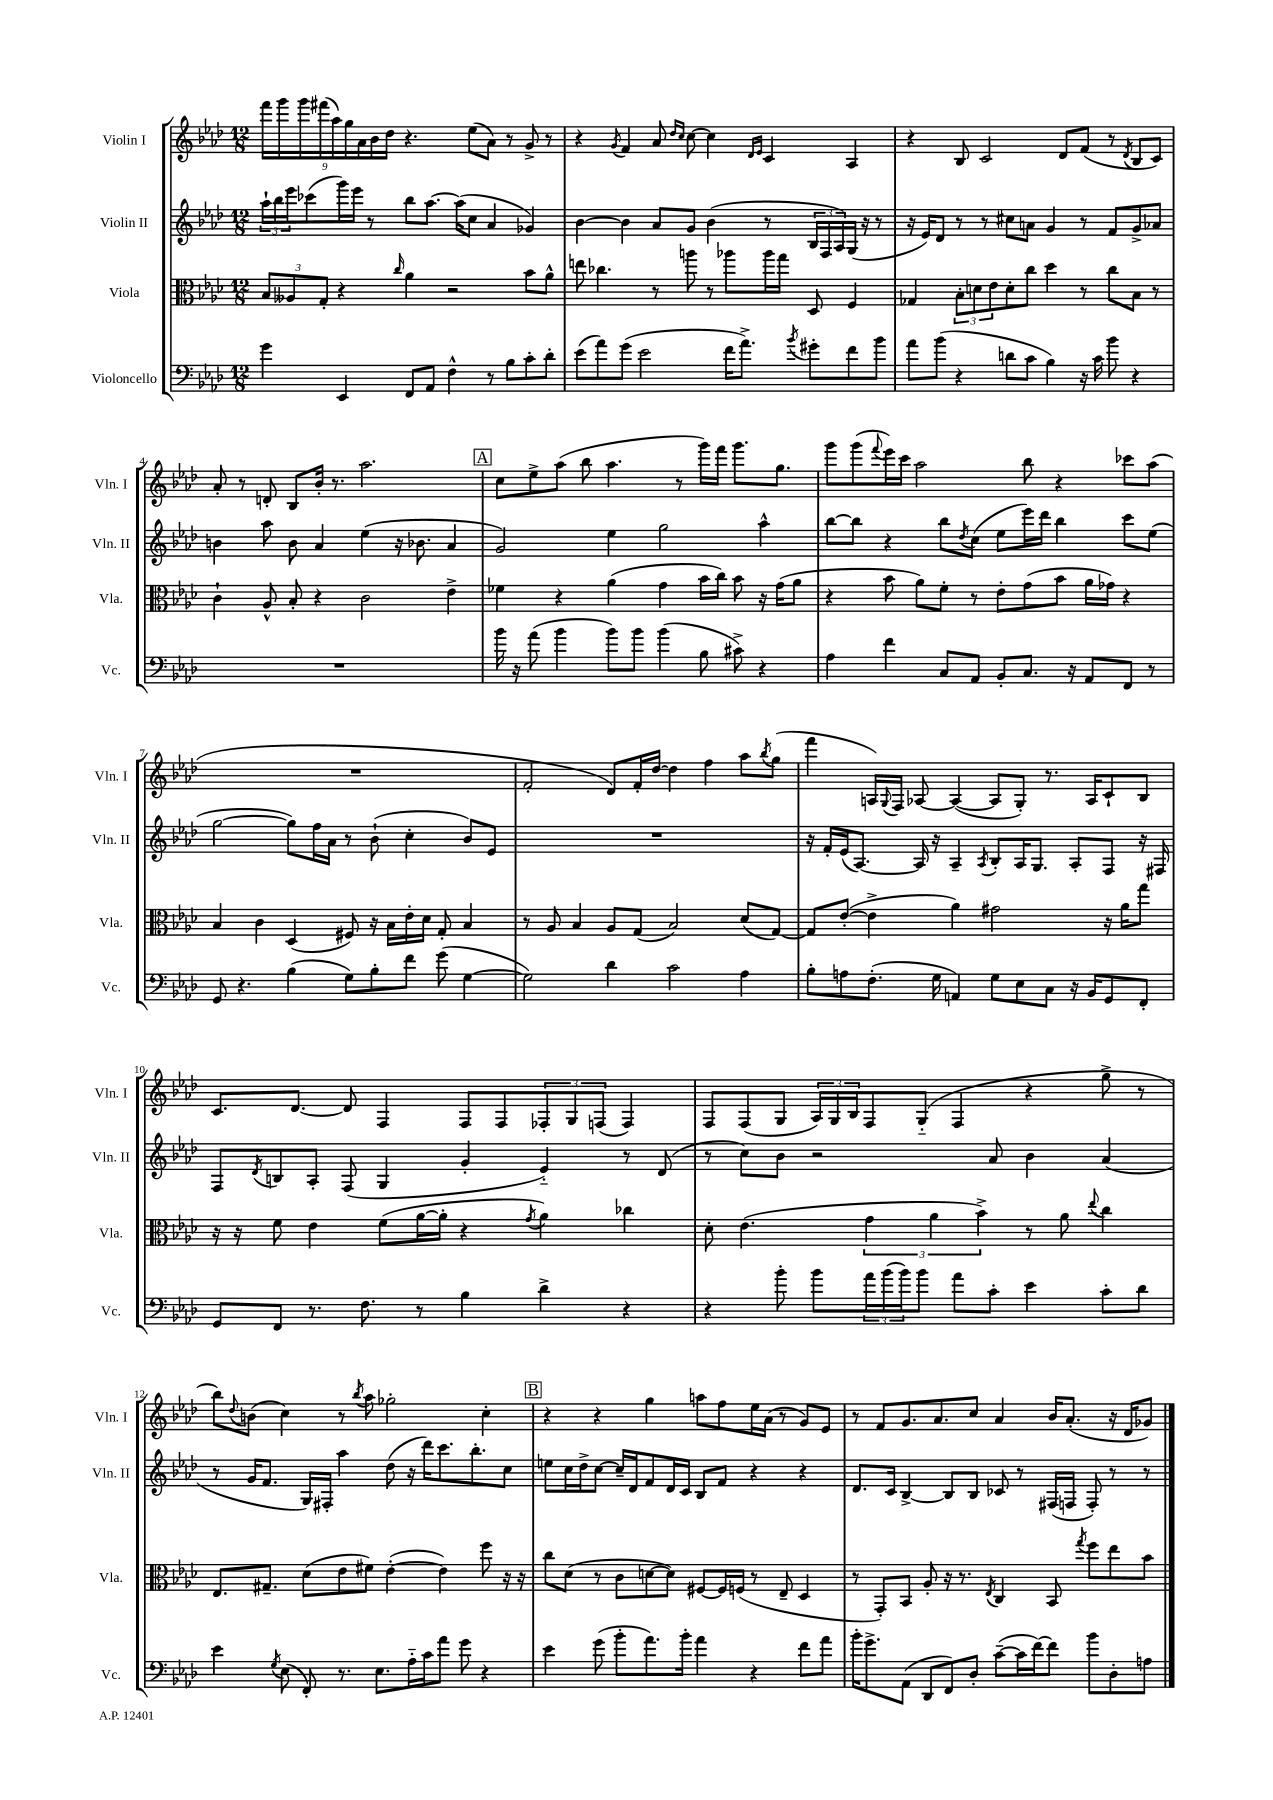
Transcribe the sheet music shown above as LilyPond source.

<<
\new StaffGroup <<
\new Staff = "s0" \with { instrumentName = "Violin I" shortInstrumentName = "Vln. I" } {
    \clef treble \key aes \major \numericTimeSignature \time 12/8
    \tuplet 9/8 { f'''16 g'''16 g'''16 fis'''16( aes''16) g''16 aes'16 bes'16 des''16 } r4. ees''8( aes'8) r8 g'8-> r8 |
    r4 \acciaccatura { g'8 } f'4 aes'8 \grace { des''16 c''16 } c''8~ c''4 \grace { des'16 ees'16 } c'4 aes4 |
    r4 bes8 c'2 des'8 f'8( r8 \acciaccatura { des'8 } bes8 c'8) |
    aes'8-. r8 d'8-. bes8 bes'16-. r8. aes''2. |
    \mark \markup { \box "A" } c''8 ees''8-> aes''8( bes''8 aes''4. r8 g'''16) f'''16 g'''8. g''8. |
    g'''8 g'''8( \appoggiatura { f'''8 } ees'''16) c'''16 aes''2 bes''8 r4 ces'''8 aes''8( |
    R1. |
    f'2-. des'8) f'16-. des''16~ des''4 f''4 aes''8 \acciaccatura { bes''8 } g''8( |
    f'''4 a16) \appoggiatura { g8 } f16 aes8~ aes4~( aes8 g8-.) r8. aes16 c'8-! bes8 |
    c'8. des'8.~ des'8 f4 f8 f8 \tuplet 3/2 { fes8-. g8 f8( } f4) |
    f8 f8( g8 \tuplet 3/2 { aes16) g16 bes16 } f8 g8-_( f4 r4 g''8-> r8 |
    bes''8) \appoggiatura { des''8 } b'8( c''4) r8 \acciaccatura { bes''8 } aes''8 ges''2-. c''4-. |
    \mark \markup { \box "B" } r4 r4 g''4 a''8 f''8 ees''16 aes'16( r8 g'8) ees'8 |
    r8 f'8 g'8. aes'8. c''8 aes'4 bes'16 aes'8.-.( r16 des'16 ges'8) \bar "|." |
}
\new Staff = "s1" \with { instrumentName = "Violin II" shortInstrumentName = "Vln. II" } {
    \clef treble \key aes \major \numericTimeSignature \time 12/8
    \tuplet 3/2 { aes''16-! bes''16 ees'''16 } ces'''8( g'''16) ees'''16 r8 bes''8 aes''8.~ aes''16( c''8 aes'4 ges'4) |
    bes'4~ bes'4 aes'8 g'8 bes'4( r8 \tuplet 3/2 { bes16 f16 aes16) } g16( r16 r8 |
    r16 ees'16) des'8 r8 r8 cis''8 a'8 g'4 r8 f'8 g'8-> aes'8 |
    b'4 aes''8 b'8 aes'4 ees''4( r16 bes'8. aes'4 |
    \mark \markup { \box "A" } g'2) ees''4 g''2 aes''4-^ |
    bes''8~ bes''8 r4 bes''8 \acciaccatura { des''8 } c''8( ees''8 ees'''16) des'''16 bes''4 c'''8 ees''8( |
    g''2~ g''8) f''16 aes'16 r8 bes'8-!( c''4-. bes'8) ees'8 |
    R1. |
    r16 f'16-. ees'16( aes8.~) aes16 r16 aes4-- \acciaccatura { aes8 } bes8-. aes16 g8. aes8-. f8 r16 fis16 |
    f8 \acciaccatura { des'8 } b8 aes8-. f8( g4 g'4-. ees'4-_) r8 des'8( |
    r8 c''8) bes'8 r2 aes'8 bes'4 aes'4( |
    r8 g'16 f'8. g16) fis16-. aes''4 des''8( r16 des'''16) c'''8. bes''8.-. c''8 |
    \mark \markup { \box "B" } e''8 c''16 des''16-> c''8~ c''16-- des'16 f'8 des'16 c'16 bes8 f'8 r4 r4 |
    des'8. c'16 bes4~-> bes8 bes8 ces'8 r8 fis16( f16 f8-.) r8 r8 \bar "|." |
}
\new Staff = "s2" \with { instrumentName = "Viola" shortInstrumentName = "Vla." } {
    \clef alto \key aes \major \numericTimeSignature \time 12/8
    \tuplet 3/2 { bes8 aeses8 g8-. } r4 \grace { c''16 } aes'4 r2 bes'8 aes'8-^ |
    e''8 ces''4. r8 a''8 r8 aes''8 aes''16 g''16 des8 f4 |
    ges4 \tuplet 3/2 { bes8-. d'8 ees'8 } d'8-. c''8 des''4 r8 c''8 bes8 r8 |
    c'4-! aes8-^ bes8-. r4 c'2 ees'4-> |
    \mark \markup { \box "A" } fes'4 r4 aes'4( g'4 bes'16 c''16) bes'8 r16 g'16( aes'8 |
    r4 bes'8 aes'8) f'8-. r8 ees'8-. g'8( bes'8 aes'16 ges'16) r4 |
    bes4 c'4 des4( fis8) r16 bes16 ees'16-. des'16 g8-. bes4 |
    r8 aes8 bes4 aes8 g8( bes2) des'8( g8~) |
    g8 ees'8~-.( ees'4-> aes'4) gis'2 r16 aes'16 g''8 |
    r16 r16 f'8 ees'4 f'8( aes'16~ aes'16-. r4 \acciaccatura { g'8 } aes'4) ces''4 |
    des'8-. ees'4.( \tuplet 3/2 { g'4 aes'4 bes'4->) } r8 aes'8 \appoggiatura { ees''8 } c''4 |
    ees8. gis8.-- des'8( ees'8 fis'8) ees'4~-.( ees'4) f''8 r16 r16 |
    \mark \markup { \box "B" } c''8 des'8( r8 c'8 d'8~ d'8) fis8~ fis16 f16( r8 ees8-- des4 |
    r8 g,8-.) bes,8 aes8-. r16 r8. \acciaccatura { ees8 } c4 bes,8 \acciaccatura { g''8 } f''8 ees''8 bes'8 \bar "|." |
}
\new Staff = "s3" \with { instrumentName = "Violoncello" shortInstrumentName = "Vc." } {
    \clef bass \key aes \major \numericTimeSignature \time 12/8
    g'4 ees,4 f,8 aes,8 f4-^ r8 bes8 c'8-. des'8-. |
    ees'8( aes'8) g'8( ees'2 f'16 aes'8.->) \acciaccatura { bes'8 } gis'8-. f'8 bes'8 |
    aes'8 bes'8( r4 d'8 c'8 bes4) r16 c'16 bes'8 r4 |
    R1. |
    \mark \markup { \box "A" } bes'16 r16 aes'8( bes'4 bes'8) bes'8 bes'4( bes8 cis'8->) r4 |
    aes4 f'4 c8 aes,8 bes,8-. c8. r16 aes,8 f,8 r8 |
    g,8 r4. bes4( g8) bes8-. f'8 g'8( g4~ |
    g2) des'4 c'2 aes4 |
    bes8-. a8 f8.-.( g16 a,4) g8 ees8 c8 r16 bes,16 g,8 f,8-. |
    g,8 f,8 r8. f8. r8 bes4 des'4-> r4 |
    r4 bes'8-. bes'8 \tuplet 3/2 { aes'16 bes'16( bes'16) } bes'8 aes'8 c'8-. ees'4 c'8-. des'8 |
    ees'4 \acciaccatura { g8 } ees8( f,8-.) r8. ees8. aes16-_ c'16 aes'8 g'8 r4 |
    \mark \markup { \box "B" } ees'4 g'8( bes'8-. aes'8.) bes'16-. aes'4 r4 f'8 aes'8 |
    bes'16-. g'8.-> aes,8( des,8 f,8) des8-. c'8~--( c'16 f'16~) f'8 bes'8 des8-. a8 \bar "|." |
}
>>
>>
